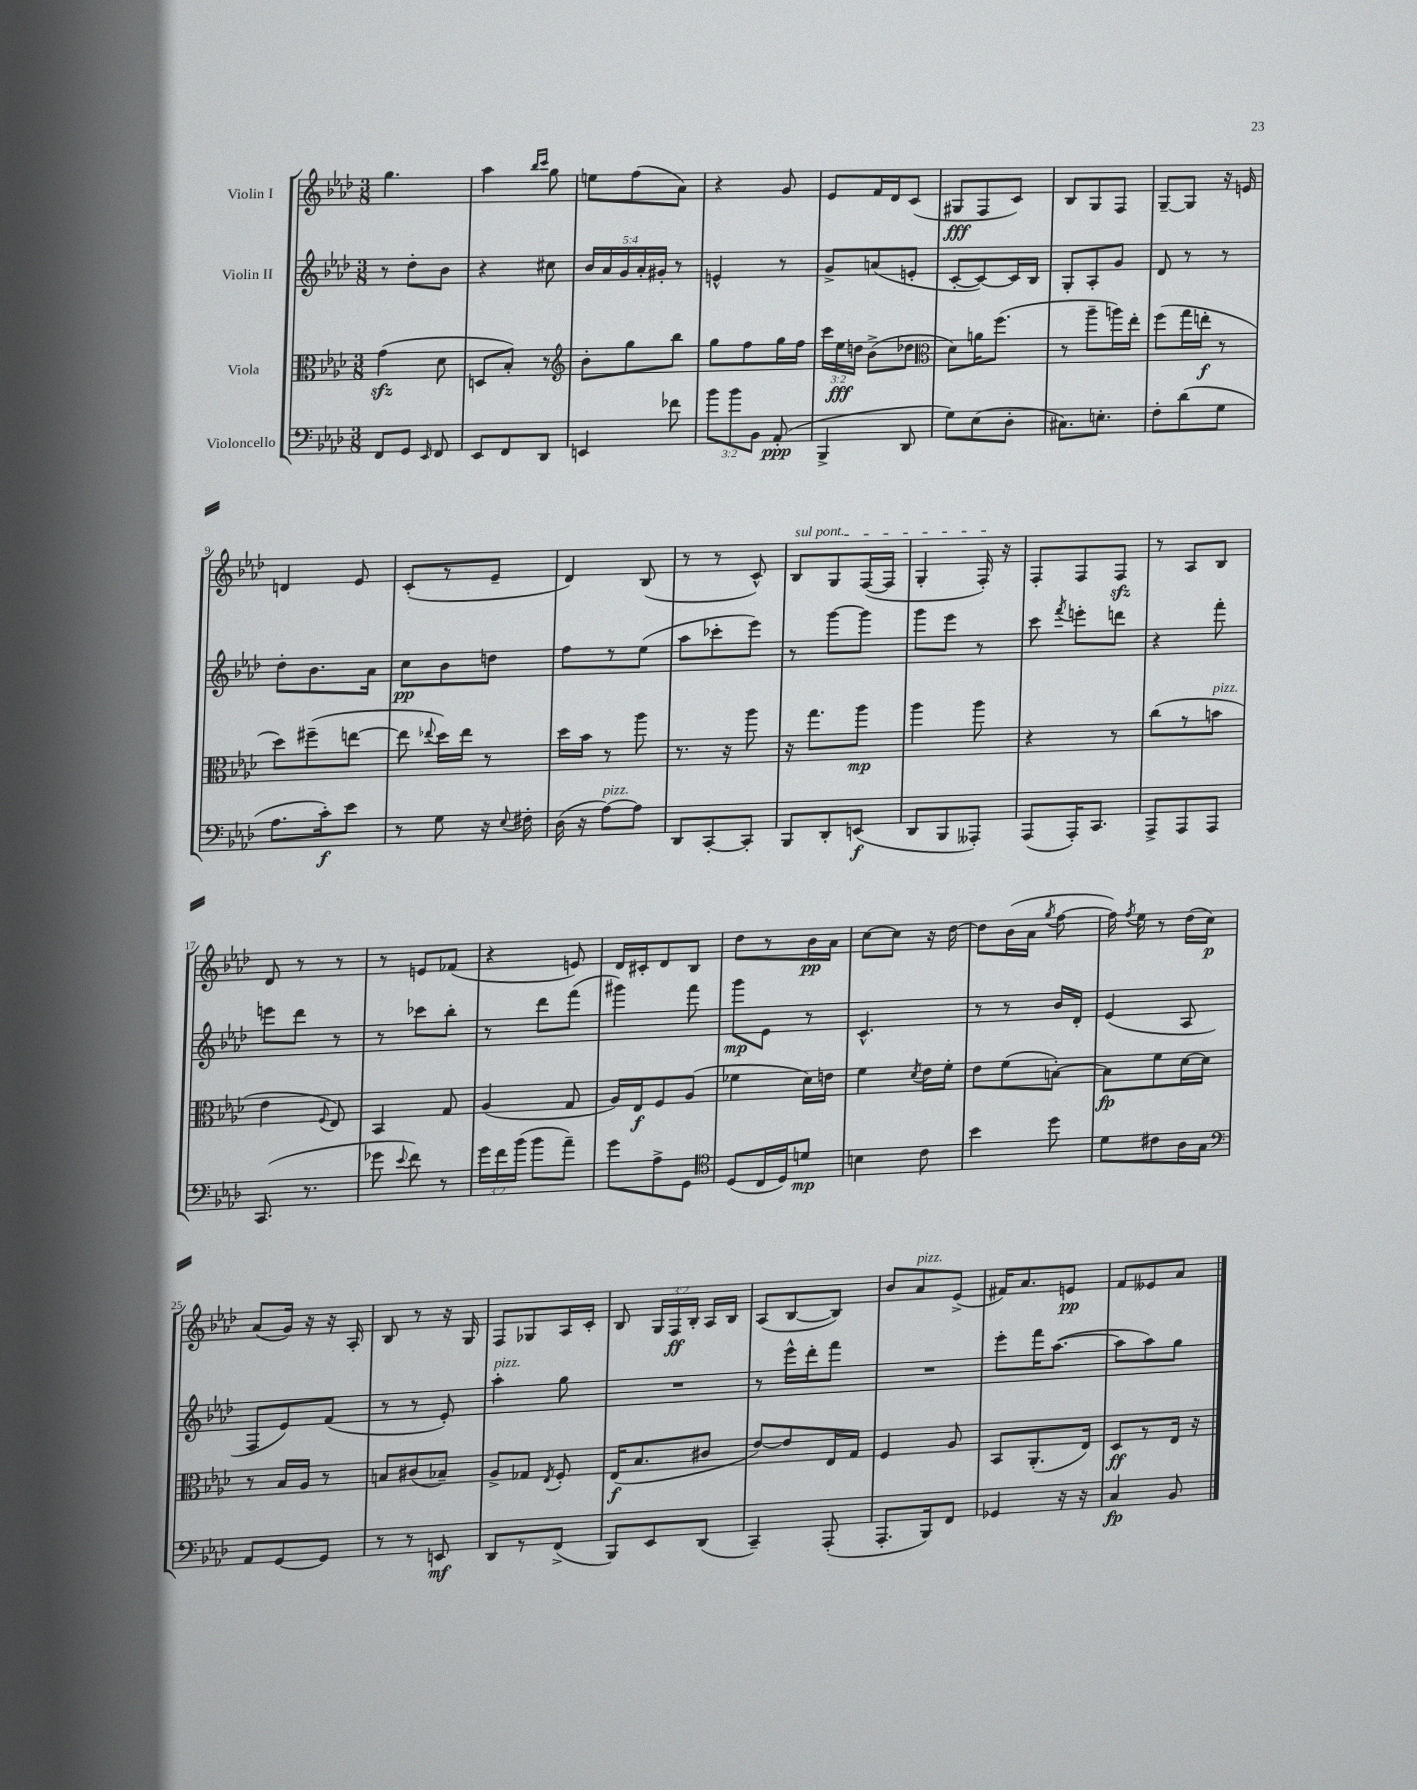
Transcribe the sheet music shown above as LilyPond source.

<<
\new StaffGroup <<
\new Staff = "s0" \with { instrumentName = "Violin I" } {
    \clef treble \key aes \major \numericTimeSignature \time 3/8 \override Staff.TupletNumber.text = #tuplet-number::calc-fraction-text
    \autoBeamOff g''4. |
    aes''4 \grace { bes''16[ c'''16] } g''8 |
    e''8[ f''8( aes'8]) |
    r4 g'8 |
    ees'8[ f'16 des'16 c'8]( |
    gis8[\fff f8 c'8]) |
    bes8[ g8 f8] |
    g8[~-- g8] r16 e'16 |
    d'4 ees'8 |
    c'8[-.( r8 ees'8]-- |
    des'4) bes8( |
    r8 r8 c'8-^) |
    \once \override TextSpanner.bound-details.left.text = \markup { \italic "sul pont." } bes8[\startTextSpan g8 f16~( f16] |
    g4-. f16-.\stopTextSpan) r16 |
    f8[-. f8 f8]\sfz |
    r8 aes8[ bes8] |
    des'8 r8 r8 |
    r8 e'8[ fes'8]( |
    r4 e'8) |
    des'16[ cis'16-. des'8 bes8] |
    des''8[ r8 bes'16\pp aes'16] |
    c''8[~ c''8] r16 des''16~ |
    des''8[ bes'16( aes'16] \acciaccatura { g''8 } f''8~ |
    f''16) \acciaccatura { f''8 } ees''16 r8 des''16[( c''16]\p) |
    aes'8[( g'16]) r16 r16 aes16-. |
    bes8 r8 r16 g16 |
    f8[ ges8 aes16 c'16]-. |
    bes8 \tuplet 3/2 { g16[ f16\ff bes16]-. } aes16[ bes16] |
    aes8[( bes8~ bes8]) |
    bes'8[ aes'8^\markup { \italic "pizz." } ees'8]->( |
    fis'16[) aes'8. e'8]\pp |
    f'8[ eeses'8 aes'8] \bar "|." |
}
\new Staff = "s1" \with { instrumentName = "Violin II" } {
    \clef treble \key aes \major \numericTimeSignature \time 3/8 \override Staff.TupletNumber.text = #tuplet-number::calc-fraction-text
    \autoBeamOff r8 des''8[-. bes'8] |
    r4 cis''8 |
    \tuplet 5/4 { bes'16[ aes'16 g'16 aes'16-. gis'16]-. } r8 |
    e'4-^ r8 |
    g'8[-> a'8( e'8]-. |
    c'8[~-. c'8~) c'16 bes16] |
    g8[-. aes8-. g'8] |
    des'8 r8 r8 |
    des''8[-. bes'8. aes'16] |
    c''8[\pp bes'8 d''8] |
    f''8[ r8 ees''8]( |
    aes''8[ ces'''8-. ees'''8]) |
    r8 g'''8[~ g'''8] |
    g'''8[ ees'''8] r8 |
    c'''8 \acciaccatura { f'''8 } e'''8[-. d'''8] |
    r4 f'''8-. |
    e'''8[ des'''8] r8 |
    r8 ces'''8[ bes''8]-. |
    r8 des'''8[ f'''8]( |
    gis'''4) f'''8 |
    g'''8[\mp ees'8] r8 |
    c'4.-^ |
    r8 r8 bes'16[ des'16]-. |
    ees'4( aes8 |
    f8[ ees'8) f'8]( |
    r8 r8 ees'8-.) |
    aes''4-.^\markup { \italic "pizz." } g''8 |
    R4. |
    r8 ees'''16[-^ des'''16-. f'''8] |
    R4. |
    ees'''8[-. f'''16 aes''8.]~( |
    aes''8[ aes''8) g''8] \bar "|." |
}
\new Staff = "s2" \with { instrumentName = "Viola" } {
    \clef alto \key aes \major \numericTimeSignature \time 3/8 \override Staff.TupletNumber.text = #tuplet-number::calc-fraction-text
    \autoBeamOff g'4\sfz( des'8 |
    d8[ bes8]-.) r8 |
    \clef treble bes'8[-. g''8 bes''8] |
    g''8[ f''8 g''16 f''16] |
    \tuplet 3/2 { c'''16[ ees''16\fff d''16] } bes'8[->( des''8] |
    \clef alto des'8[) a'16 f''8.]( |
    r8 aes''8[-- a''16) ees''16]-. |
    f''8[( g''16 e''16]-.\f r8 |
    des''8[) fis''8--( e''8]~ |
    e''8 \appoggiatura { ees''8 } des''16[) ees''16] r8 |
    des''16[ bes'16] r8 aes''8 |
    r8. r16 aes''8 |
    r16 g''8.[ aes''8]\mp |
    aes''4 aes''8 |
    r4 r8 |
    c''8[( r8 b'8]^\markup { \italic "pizz." } |
    ees'4 \appoggiatura { f8 } ees8) |
    bes,4 g8 |
    aes4( g8 |
    aes16[) ees16\f f8 aes8]( |
    fes'4 des'16[) e'16] |
    f'4 \acciaccatura { des'8 } ees'16[ f'16]-. |
    ees'8[ f'8( b8]~-.) |
    b8[\fp f'8 des'16~ des'16] |
    r8 bes16[ aes16] r8 |
    b8[ cis'8( bes8]--) |
    aes8[-> ges8] \acciaccatura { ees8 } f8-. |
    ees16[\f( bes8. cis'8] |
    ees'8[~) ees'8 ees16 g16] |
    f4 aes8 |
    bes,8[ aes,8.-.( ees16]) |
    des8[\ff r8 ees16] r16 \bar "|." |
}
\new Staff = "s3" \with { instrumentName = "Violoncello" } {
    \clef bass \key aes \major \numericTimeSignature \time 3/8 \override Staff.TupletNumber.text = #tuplet-number::calc-fraction-text
    \autoBeamOff f,8[ g,8] \grace { ees,16 } f,8 |
    ees,8[ f,8 des,8] |
    e,4 fes'8 |
    \tuplet 3/2 { bes'8[ bes'8 bes,8] } aes,8-.\ppp( |
    bes,,4-> des,8 |
    g8[) ees8( des8]-. |
    cis8.[) e8.]-. |
    f8[-. des'8( g8] |
    aes8.[ c'16-.\f) ees'8] |
    r8 g8 r16 \appoggiatura { ees8 } fis16-. |
    des16( r16 aes8[~^\markup { \italic "pizz." }) aes8] |
    des,8[ c,8~-. c,8]-. |
    bes,,8[ des,8-. e,8]\f( |
    des,8[ bes,,8 aeses,,8]-.) |
    aes,,8[( aes,,16-.) c,8.] |
    aes,,8[-> aes,,8 aes,,8] |
    c,8.( r8. |
    ges'8 \appoggiatura { ees'8 } f'8) r8 |
    \tuplet 3/2 { g'16[ f'16 bes'16]( } bes'8[ aes'8]--) |
    g'8[ aes8-> g,8] |
    \clef tenor des8[( c16 des16) d'8]\mp |
    b4 c'8 |
    bes'4 des''8 |
    des'8[ cis'8 aes16 g16] |
    \clef bass aes,8[ g,8~ g,8] |
    r8 r8 e,8\mf |
    des,8[ r8 f,8]->( |
    bes,,8[) ees,8 des,8]( |
    c,4--) aes,,8-.( |
    aes,,8.[-. bes,,16) f,8] |
    ges,4 r16 r16 |
    c4\fp bes,8 \bar "|." |
}
>>
>>
